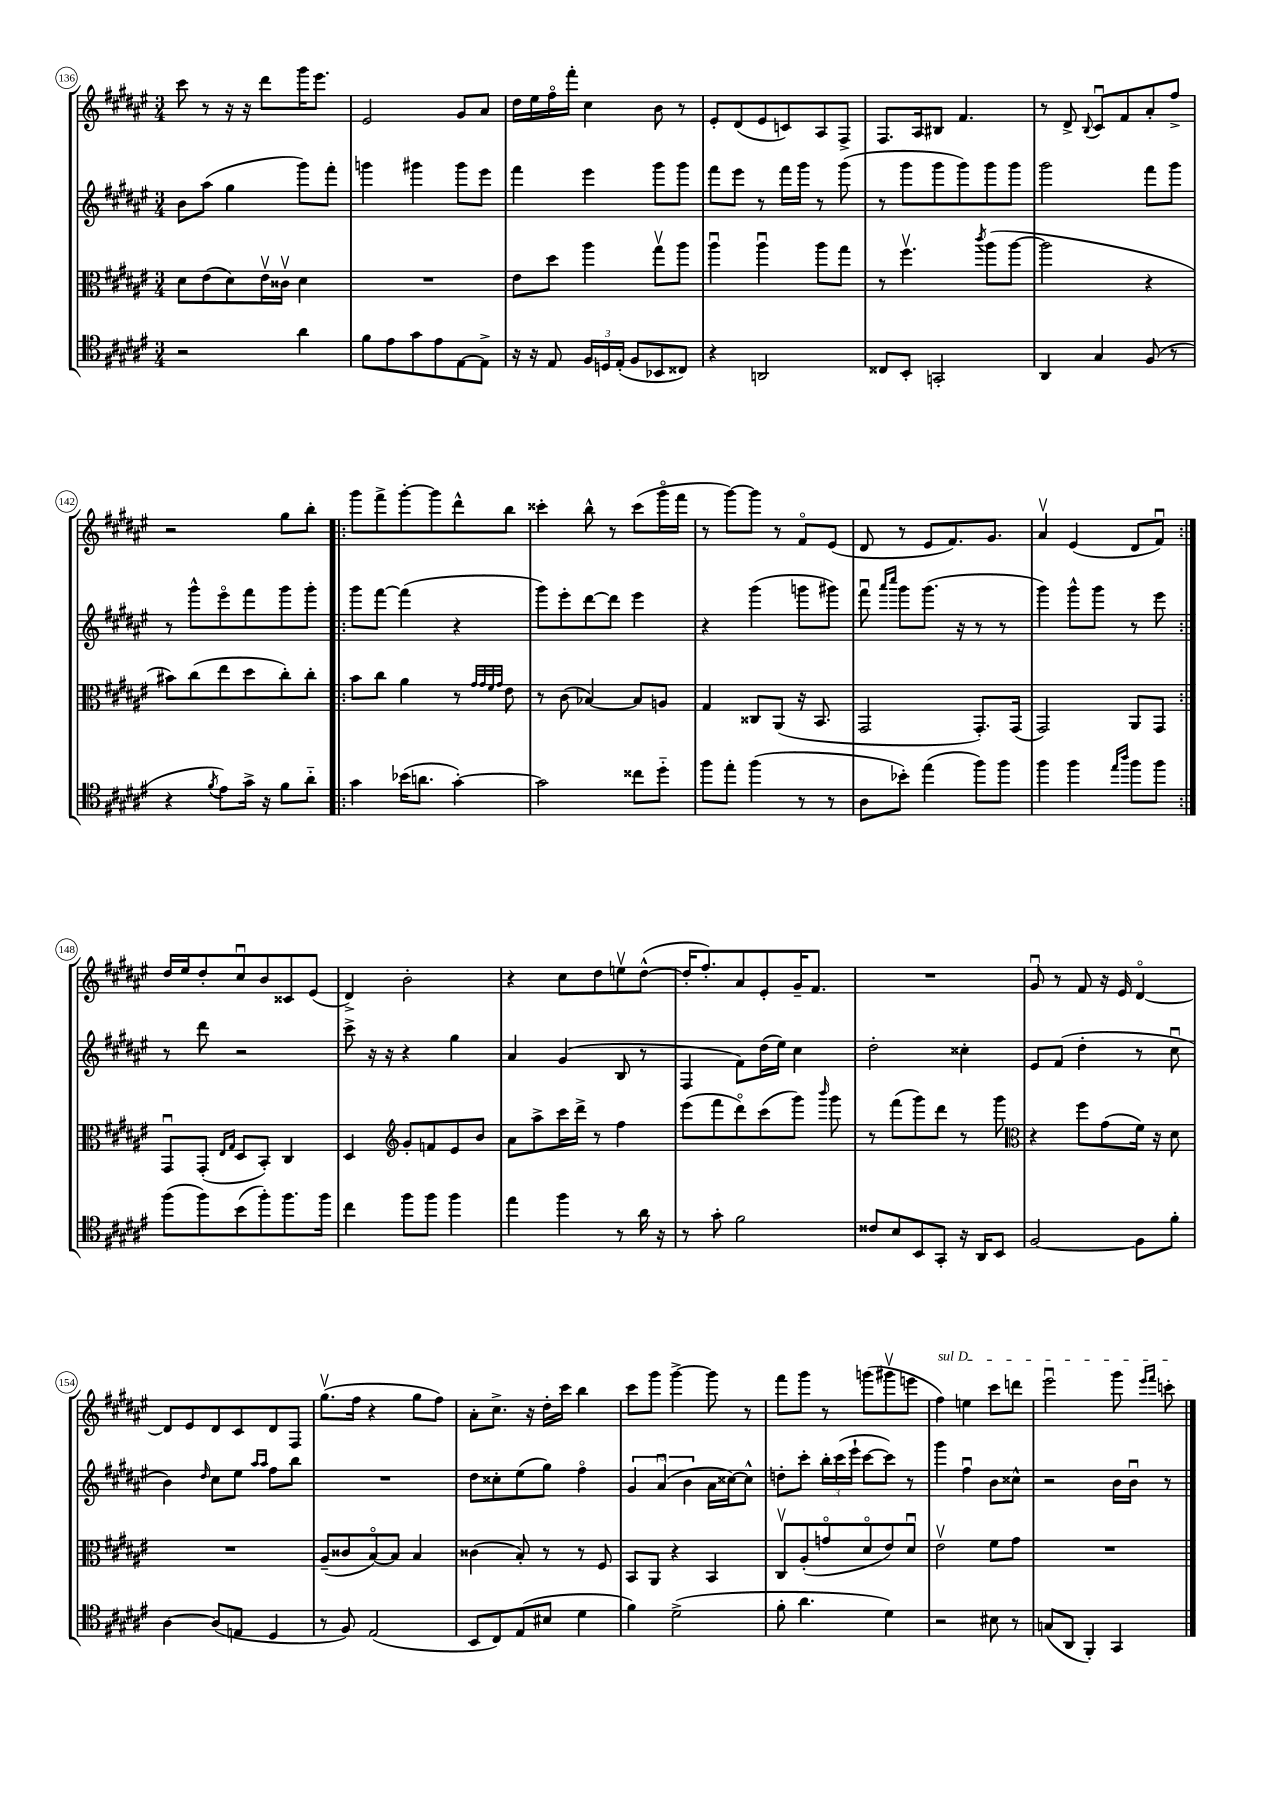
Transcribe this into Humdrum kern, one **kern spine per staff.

**kern	**kern	**kern	**kern
*staff4	*staff3	*staff2	*staff1
*clefC4	*clefC3	*clefG2	*clefG2
*k[f#c#g#d#a#e#]	*k[f#c#g#d#a#e#]	*k[f#c#g#d#a#e#]	*k[f#c#g#d#a#e#]
*M3/4	*M3/4	*M3/4	*M3/4
2r	8d#	8b	8ccc#
.	(8e#	(8aa#	8r
.	8d#)	4gg#	16r
.	.	.	16r
.	16e#v	.	8ddd#
.	16c##v	.	.
4a#	4d#	8ggg#)	16ggg#
.	.	.	8.eee#
.	.	8fff#'	.
=	=	=	=
8f#	2.r	4ggg	2e#
8e#	.	.	.
8g#	.	4ggg#	.
8e#	.	.	.
[8E#	.	8ggg#	8g#
8E#^]	.	8eee#	8a#
=	=	=	=
16r	8e#	4fff#	16dd#
16r	.	.	16ee#
8E#	8dd#	.	16ff#o
.	.	.	16fff#'
24F#	4aa#	4eee#	4cc#
24D	.	.	.
(24E#'	.	.	.
8F#	.	.	.
8BB-	8gg#v	8ggg#	8b
8C##)	8aa#	8ggg#	8r
=	=	=	=
4r	4aa#u	8fff#	8e#'
.	.	8eee#	(8d#
2AA	4aa#u	8r	8e#
.	.	16fff#	8c)
.	.	16ggg#	.
.	8aa#	8r	8A#
.	8gg#	(8ggg#	8F#^
=	=	=	=
8C##	8r	8r	8.F#
8BB'	4.ff#v	8ggg#	.
.	.	.	16A#
2GG'	.	8ggg#	8B#
.	.	8ggg#)	4.f#
.	8qccc#	.	.
.	(8aa#	8ggg#	.
.	[8aa#	8ggg#	.
=	=	=	=
4AA#	2aa#]	2ggg#	8r
.	.	.	8d#^
.	.	.	8qqB
4G#	.	.	8c#u
.	.	.	8f#
(8F#	4r	8fff#	8a#'
8r	.	8ggg#	8ff#^
=	=	=	=
4r	8b#)	8r	2r
.	(8cc#	8ggg#^^	.
8qf#	.	.	.
8e#)	8ee#	8eee#o	.
16g#^	8dd#	8fff#	.
16r	.	.	.
8f#	8cc#')	8ggg#	8gg#
8a#'~	8cc#'	8ggg#'	8bb'
=!|:	=!|:	=!|:	=!|:
4g#	8b	8ggg#	8ggg#
.	8cc#	[8fff#	8fff#^
(16b-	4a#	(4fff#]	[8ggg#'
8.a	.	.	.
.	.	.	8ggg#]
[4g#')	8r	4r	8ddd#^^
.	32qqg#	.	.
.	32qqg#	.	.
.	32qqf#	.	.
.	32qqg#	.	.
.	8e#	.	8bb
=	=	=	=
2g#]	8r	8ggg#)	4ccc##'
.	(8c#	8eee#'	.
.	[4B-)	[8ddd#	8bb^^
.	.	8ddd#]	8r
8cc##	8B-]	4eee#	(8ccc##
8dd#'~	8A	.	16ggg#o
.	.	.	16fff#
=	=	=	=
8ff#	4G#	4r	8r
8ee#'	.	.	[8ggg#)
(4ff#	8C##	(4ggg#	8ggg#]
.	(8AA#	.	8r
8r	16r	8ggg	8f#o
.	8.BB	.	.
8r	.	8ggg#)	(8e#
=	=	=	=
8A#	2GG#	8fff#u	8d#
.	.	16qqaaa#	.
.	.	16qqcccc#	.
8b-')	.	8ggg#	8r
(4ee#	.	(8.ggg#	8e#
.	.	.	8.f#)
.	.	16r	.
8ff#)	8.GG#')	8r	.
.	.	.	8.g#
8ff#	.	8r	.
.	(16GG#	.	.
=	=	=	=
4ff#	2GG#)	4ggg#)	4a#v
4ff#	.	8ggg#^^	(4e#
.	.	8ggg#	.
16qqee#	.	.	.
16qqaa#	.	.	.
8ff#	8AA#	8r	8d#
8ff#	8GG#	8eee#	8f#u)
=:|!	=:|!	=:|!	=:|!
(8ff#	8GG#u	8r	16dd#
.	.	.	16ee#
8ff#)	(8GG#'	8ddd#	8dd#'
.	16qqE#	.	.
.	16qqG#	.	.
(8b	8D#	2r	8cc#u
8ff#')	8BB')	.	8b
8.ff#	4C#	.	8c##
.	.	.	(8e#
16ff#	.	.	.
=	=	=	=
4cc#	4D#	8ccc#^	4d#^)
.	.	16r	.
.	.	16r	.
*	*clefG2	*	*
8ff#	8g#'	4r	2b'
8ff#	8f	.	.
4ff#	8e#	4gg#	.
.	8b	.	.
=	=	=	=
4ee#	8a#	4a#	4r
.	8aa#^	.	.
4ff#	16ccc#	(4g#	8cc#
.	16ddd#^	.	.
.	8r	.	8dd#
8r	4ff#	8B	8eev
16a#	.	8r	([8dd#^^
16r	.	.	.
=	=	=	=
8r	(8eee#	4F#	16dd#']
.	.	.	8.ff#')
8g#'	8fff#	.	.
2f#	8ddd#o)	8f#)	8a#
.	(8ccc#	(16dd#	8e#'
.	.	16ee#)	.
.	8ggg#)	4cc#	16g#~
.	.	.	8.f#
.	16qqbbb	.	.
.	8ggg#	.	.
=	=	=	=
8c##	8r	2dd#'	2.r
8B	(8fff#	.	.
8BB	8ggg#)	.	.
8GG#'	8ddd#	.	.
16r	8r	4cc##'	.
16AA#	.	.	.
8BB	8ggg#	.	.
=	=	=	=
*	*clefC3	*	*
[2F#	4r	8e#	8g#u
.	.	(8f#	8r
.	8ff#	4dd#'	8f#
.	(8g#	.	16r
.	.	.	16e#
8F#]	16f#)	8r	[4d#o
.	16r	.	.
8f#'	8d#	8cc#u	.
=	=	=	=
[4A#	2.r	4b)	8d#]
.	.	.	8e#
.	.	16qqdd#	.
(8A#]	.	8cc#	8d#
8E	.	8ee#	8c#
.	.	16qqaa#	.
.	.	16qqaa#	.
4D#	.	8ff#	8d#
.	.	8bb	8F#
=	=	=	=
8r	(8A#~	2.r	(8.gg#v
8F#)	8c##	.	.
.	.	.	16ff#
(2E#	[8Bo)	.	4r
.	8B]	.	.
.	4B	.	8gg#
.	.	.	8ff#)
=	=	=	=
8BB	(4c##	8dd#	8a#'
8C#)	.	8cc##'	8.cc#^
(8E#	8B')	(8ee#	.
.	.	.	16r
8B#	8r	8gg#)	16dd#'
.	.	.	16ccc#
4d#	8r	4ff#o	4bb
.	8F#	.	.
=	=	=	=
4f#)	8BB	6g#	8ccc#
.	8AA#	.	8ggg#
.	.	(6a#u	.
(2d#^	4r	.	[4ggg#^
.	.	6b	.
.	4BB	16a#	8ggg#]
.	.	[16cc##)	.
.	.	8cc##^^]	8r
=	=	=	=
8f#'	8C#v	8dd'	8fff#
4.a#	(8A#'	8ccc#'	8ggg#
.	8go	24bb'	8r
.	.	(24ccc#	.
.	.	24eee#`	.
.	8d#o	[8ccc#	(8ggg
4d#)	8e#)	8ccc#])	8ggg#v
.	8d#u	8r	8eee
=	=	=	=
2r	2e#v	4ggg#	4ff#)
.	.	4ff#u	4ee
8B#	8f#	8b	8ccc#
8r	8g#	8cc##^^	8ddd
=	=	=	=
(8G	2.r	2r	2eee#u
8AA#	.	.	.
4FF#')	.	.	.
4GG#	.	16b	8ggg#
.	.	16bu	.
.	.	.	16qqeee#
.	.	.	16qqfff#
.	.	8r	8ccc'
==	==	==	==
*-	*-	*-	*-
